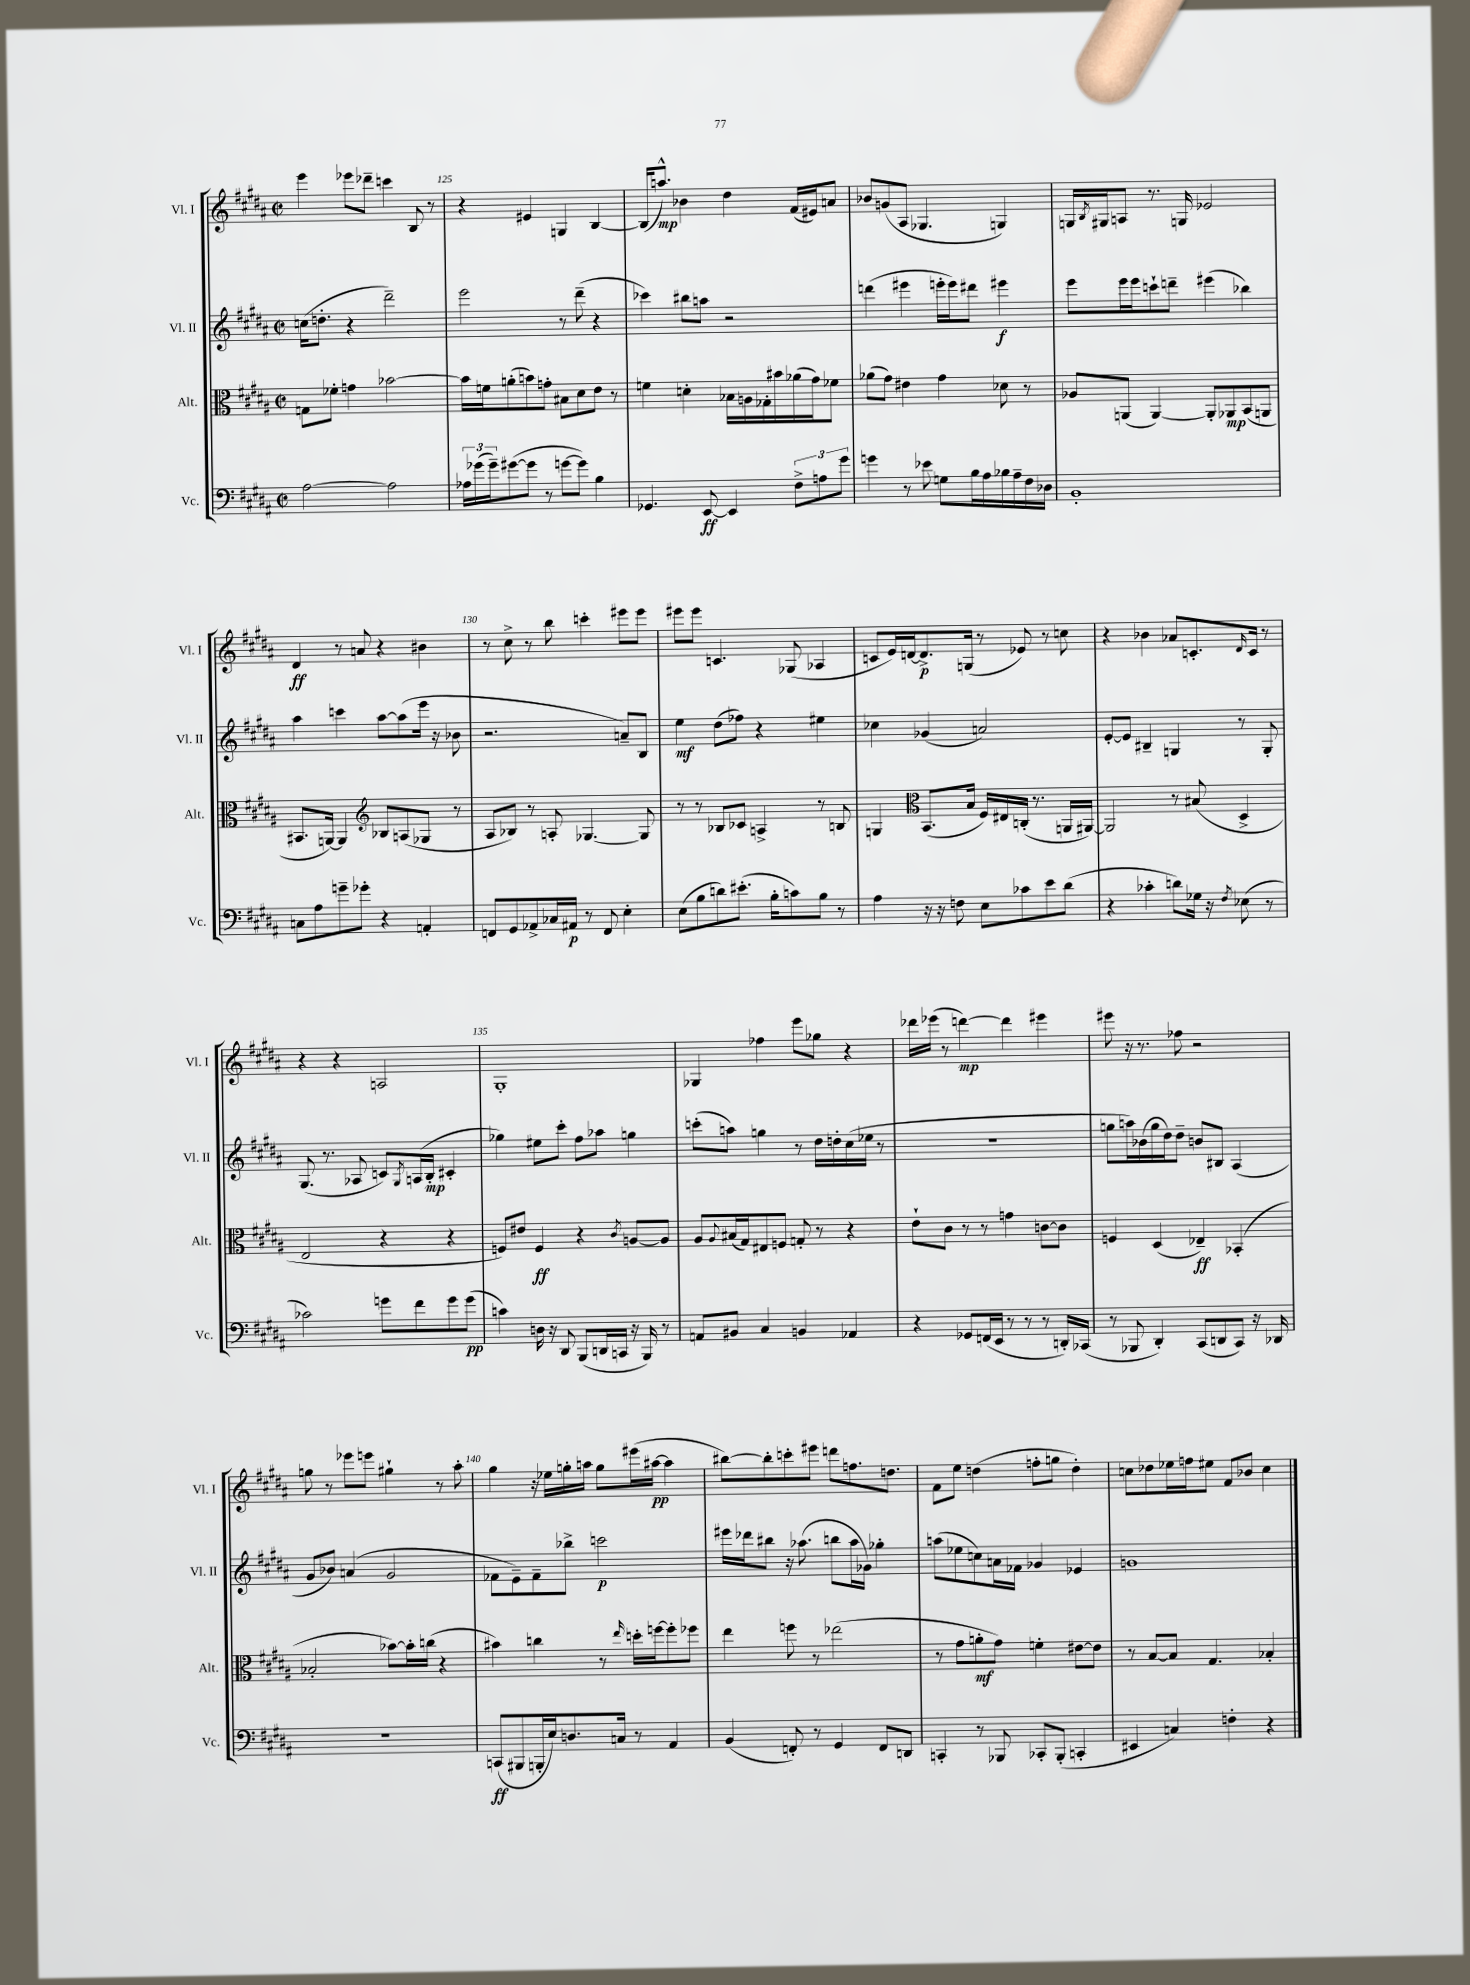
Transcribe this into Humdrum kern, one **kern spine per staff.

**kern	**kern	**kern	**kern
*staff4	*staff3	*staff2	*staff1
*clefF4	*clefC3	*clefG2	*clefG2
*k[f#c#g#d#a#]	*k[f#c#g#d#a#]	*k[f#c#g#d#a#]	*k[f#c#g#d#a#]
*M2/2	*M2/2	*M2/2	*M2/2
*met(c|)	*met(c|)	*met(c|)	*met(c|)
[2A#\	8G\L	(16cc\LK	4eee\
.	.	8.dd'\J	.
.	8f-'\J	.	.
.	4g\	4r	8eee-\L
.	.	.	8ddd-~\J
2A#\]	[2b-\	2ddd#~\)	4ccc\
.	.	.	8B/
.	.	.	8r
=	=	=	=
24A-\LL	16b-\]LL	2eee\	4r
(24g-\	.	.	.
.	16f\J	.	.
24g-~\J)	.	.	.
([8g#\	(8a'\	.	.
8g#\]J	8b\)	.	4e#/
8r	8g'\J	.	.
[8g\L	8B#\L	8r	4G/
8g\]J)	8d#\	(8ddd#~\	.
4B\	8e\J	4r	[4B/
.	8r	.	.
=	=	=	=
4.GG-/	4f\	4ccc-\)	(16B/]LK
.	.	.	8.aa^^/J)
.	4d'\	8bb#\L	4b-\
[8EE/	.	8aa\J	.
4EE/]	16B-\LL	2r	4dd#\
.	16A\	.	.
.	16G-'\	.	.
.	16b#\	.	.
12F#^\L	(16a-\	.	(16f#/LL
.	16g#\J)	.	16e#/J)
12A\	.	.	.
.	8f-\J	.	8a/J
12g#\J	.	.	.
=	=	=	=
4g\	(8a-\L	(4ddd\	8b-/L
.	8g#\J)	.	(8g/
8r	4e#\	4eee#\	8A#/J
8e-\	.	.	4.G-/
8G\L	4g#\	16eee'\LL	.
.	.	16eee\J)	.
16B\L	.	8ddd#\J	.
16A#\	.	.	.
16B-\	8d-\	4eee#\	4G/)
16A#~\	.	.	.
16F#\	8r	.	.
16D-\JJ	.	.	.
=	=	=	=
1BB'	8A-/L	8eee\L	16G/LL
.	.	.	8qB/
.	.	.	16G#/J
.	(8AA/J	16eee\L	8A/J
.	.	16eee\J	.
.	[4AA/)	8ccc`\	8.r
.	.	8ddd~\J	.
.	.	.	16G/
.	8AA'/]L	(4eee#\	2e-/
.	8AA-/	.	.
.	(8BB/	4bb-\)	.
.	8AA/J	.	.
=	=	=	=
8C\L	8.BB#/L	4aa#\	4d#/
8A#\	.	.	.
.	[16AA/Jk)	.	.
8g~\	4AA/]	4ccc\	8r
8g-'\J	.	.	8a/
*	*clefG2	*	*
4r	8B-/L	[8aa#\L	4r
.	(8A/	(8aa#\]	.
4AA'/	8G-/J	16eee\Jk	4b#\
.	.	16r	.
.	8r	8b-\	.
=	=	=	=
8FF/L	8A#/L	2.r	8r
8GG#/	8B-/J)	.	8cc#^\
8AA-^/	8r	.	8r
16C-/L	8A'/	.	8bb\
16AA#/JJ	.	.	.
8r	[4.G-/	.	4ccc'\
8FF/	.	.	.
4E'\	.	8a~/L)	8eee#\L
.	8G-/]	8B/J	8eee#\J
=	=	=	=
(8E\L	8r	4ee\	8eee#\L
8B\	8r	.	8eee#\J
8d\)	8B-/L	(8dd#\L	4.c/
(8.e#'\J	8c-/J	8ff-\J)	.
.	4A^/	4r	.
16B'\LK	.	.	.
8c\)	.	.	(8G-/
8B\J	8r	4ee#\	4A-/
8r	8B/	.	.
=	=	=	=
4A#\	4G/	4cc-\	8c/L
.	.	.	16e/L)
.	.	.	[16d/J
*	*clefC3	*	*
16r	(8.BB/L	(4g-/	8.d^/]
16r	.	.	.
8F\	.	.	.
.	16B/Jk	.	(16G/Jk
8E\L	16F#/LL)	2a/)	8r
.	16E#/	.	.
8c-\	(16C'/JJ	.	8e-/)
.	8.r	.	.
8e\	.	.	8r
(8d#\J	16AA/LL	.	8cc\
.	[16AA#/JJ)	.	.
=	=	=	=
4r	2AA#/]	[8e'/L	4r
.	.	8e/]J	.
4c-'\	.	4B#~/	4b-\
8d\L)	8r	4G/	8a-/L
16G-\Jk	(8B#/	.	8.c'/
16r	.	.	.
8qF#/	.	.	.
(8E-\	4D#^/	8r	.
.	.	.	16qqd#/
.	.	.	16c/Jk
8r	.	8G'/	8r
=	=	=	=
2c-\)	2E/	(8.G#/	4r
.	.	8.r	.
.	.	.	4r
.	.	8A-/	.
8g\L	4r	8c/L)	2A/
.	.	8qG#/	.
8f#\	.	(16A/L	.
.	.	16B'/JJ	.
8g\	4r	4c#'/	.
(8g\J	.	.	.
=	=	=	=
4c\)	8F/L)	4gg-\)	1G#'
.	8e#/J	.	.
16D\	4F/	8ee#\L	.
16r	.	.	.
8DD#/	.	8ccc#'\J	.
(8BBB/L	4r	8ff#\L	.
16DD/L	.	8aa-\J	.
16CC/JJ	.	.	.
.	8qc#/	.	.
16r	[8A/L	4gg\	.
16BBB/)	.	.	.
8r	8A/]J	.	.
=	=	=	=
8AA/L	8A#/L	(8ccc'\L	4G-/
.	8qqA#/	.	.
8BB#/J	(16B#/L	8aa\J)	.
.	16G#/J)	.	.
4C#/	8E#/	4gg\	4ff-\
.	8F/J	.	.
4BB/	8G'/	8r	8eee\L
.	8r	16dd#\LL	8gg-\J
.	.	16dd'\	.
4AA-/	4r	(16cc#\	4r
.	.	16ee-\JJ	.
.	.	8r	.
=	=	=	=
4r	8e`\L	1r	16ddd-\LL
.	.	.	(16eee-\JJ
.	8c#\J	.	8r
8GG-/L	8r	.	[4ddd\)
(16FF/L	8r	.	.
16EE/JJ	.	.	.
8r	4g\	.	4ddd\]
8r	.	.	.
8r	[8c\L	.	4eee#\
16DD'/LL)	8c\]J	.	.
(16CC-/JJ	.	.	.
=	=	=	=
8r	4F/	8gg\L	8eee#\
8BBB-/	.	16aa\L)	16r
.	.	(16b-\	8.r
4DD#'/)	(4D#/	16gg\	.
.	.	16dd#\J)	.
.	.	8dd#~\J	8ff-\
(8CC#/L	4E-~/)	8b/L	2r
8DD/	.	8B#/J	.
8CC#/J)	(4BB-'/	(4A#/	.
16r	.	.	.
16DD-/	.	.	.
=	=	=	=
1r	2B-'/	8g#/L	8gg\
.	.	8b-/J)	8r
.	.	(4a/	8eee-\L
.	.	.	8eee\J
.	[8b-\L)	2g#/	4gg#`\
.	16b-'\]L	.	.
.	(16cc\JJ	.	.
.	4r	.	8r
.	.	.	8aa#'\
=	=	=	=
(8CC/L	4b#\)	8f-\L	4gg#\
8BBB#/	.	8e~\)	.
16BBB'/L	4cc\	8f-~\	16r
16E/J)	.	.	16ee-\LL
8.D/	.	8bb-^\J	16gg'\
.	.	.	16aa\JJ
.	8r	2ccc\	8gg\L
16C/Jk	.	.	.
.	16qqee/	.	.
8r	16dd'\LL	.	(16eee#\L
.	[16ff\J	.	[16aa#\JJ
4AA#/	8ff'\]	.	4aa#\]
.	8ff-\J	.	.
=	=	=	=
(4BB/	4ee\	16eee#\LL	[8bb#\L)
.	.	16ddd-\J	.
.	.	8bb#\J	8bb#'\]
8FF'/)	8ff\	16r	8ccc'\
.	.	(8.aa-\	.
8r	8r	.	8eee#\J
4GG#/	(2ee-\	8bb\L	8ddd\L
.	.	16aa-\L	8.ff\
.	.	16g-\JJ)	.
8FF/L	.	4gg-'\	.
.	.	.	8.dd\J
8DD/J	.	.	.
=	=	=	=
4CC'/	8r	(8aa\L	8f#\L
.	8g#\L	8ee-\	8ee\J
8r	8a'\	8cc\)	(4dd\
8BBB-/	8g#\J)	16a\L	.
.	.	16f-\JJ	.
8CC-'/L	4f'\	4g-/	8ff'\L
(8BBB-'/J	.	.	8gg\J
4CC'/	[8e#\L	4e-/	4dd'\)
.	8e#\]J	.	.
=	=	=	=
4EE#/	8r	1g	8cc\L
.	[8B/L	.	8dd-\
4C/)	8B/]J	.	16ee-\L
.	.	.	16ff\J
.	4.G#/	.	8ee#\J
4F'\	.	.	8f#/L
.	.	.	8b-/J
4r	4B-'/	.	4cc\
==	==	==	==
*-	*-	*-	*-
